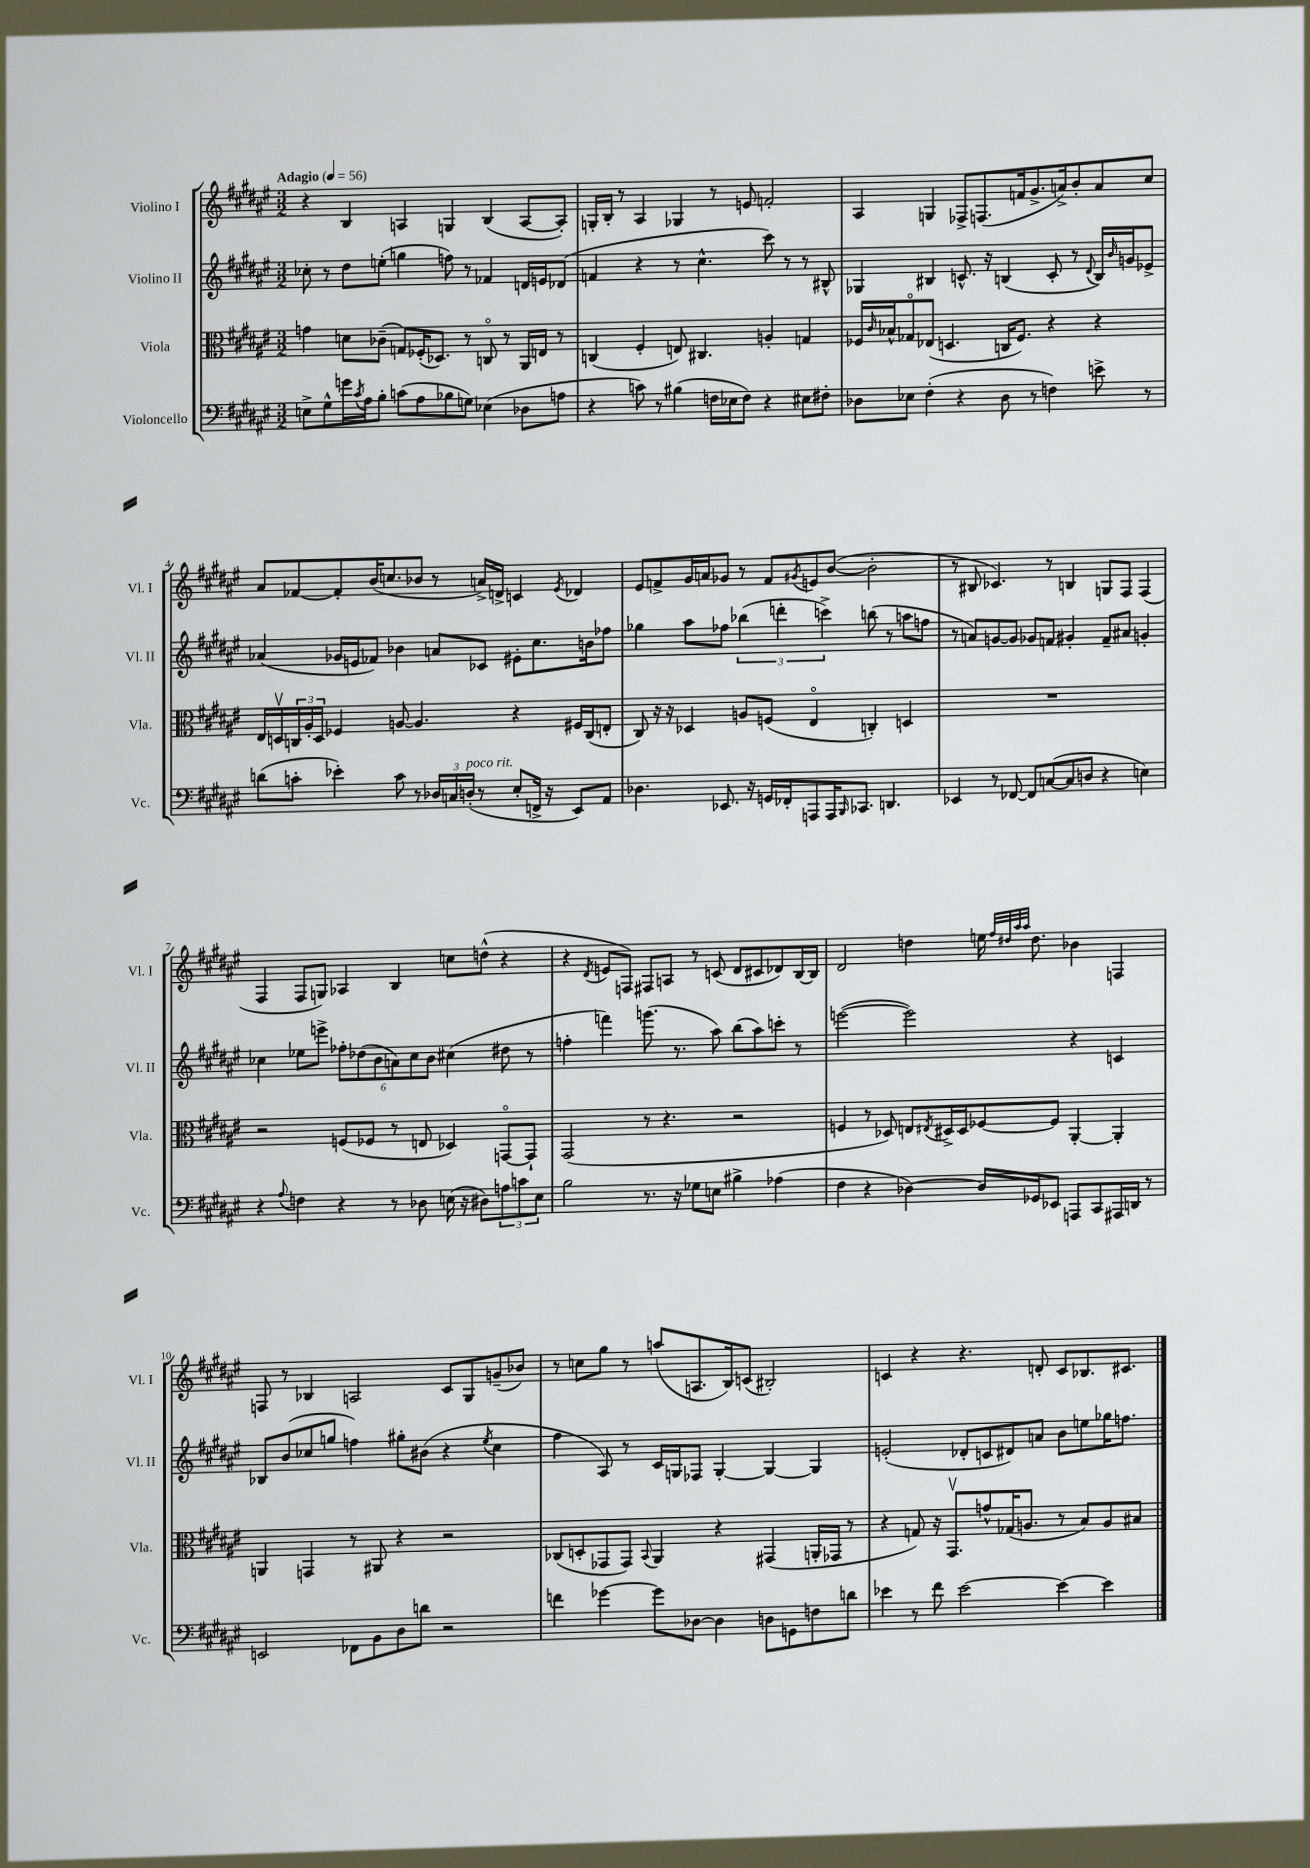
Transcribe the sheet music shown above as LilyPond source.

<<
\new StaffGroup <<
\new Staff = "s0" \with { instrumentName = "Violino I" shortInstrumentName = "Vl. I" } {
    \clef treble \key fis \major \numericTimeSignature \time 3/2 \tempo "Adagio" 4 = 56
    r4 b4 a4 g4 b4( a8~ a8-.) |
    g16-. b16-. r8 ais4 ges4 r8 e'8 f'2-. |
    ais4 g4 fes8-> f8.( f'16 gis'8.-> a'16->) b'8-. a'8 cis''8 |
    ais'8 fes'8~ fes'8-. b'16( c''8. bes'8 r8 a'16->) d'16-> c'4 \acciaccatura { eis'8 } des'4 |
    eis'8 f'8-> gis'16 a'16 ges'8 r8 f'8 \acciaccatura { gis'8 } e'8 b'8~( b'2-. |
    r8 bis8 ces'4.) r8 b4 g8 fis8 fis4( |
    fis4 fis8 g8) aes4 b4 c''8 d''8-^( r4 |
    r4 \acciaccatura { dis'8 } e'8 f8) fis8 a8 r8 c'8( dis'8 cis'8 des'8) b16~ b16 |
    dis'2 d''4 e''16 \grace { fis''32 dis''32 ais''32 ais''32 } dis''8. bes'4 f4 |
    f8 r8 bes4 a2 cis'8 gis8 g'8--( bes'8) |
    r8 c''8 gis''8 r8 a''8( a8. b16) c'8( bis2-.) |
    c'4 r4 r4. d'8-. c'8 bes8. cis'8. \bar "|." |
}
\new Staff = "s1" \with { instrumentName = "Violino II" shortInstrumentName = "Vl. II" } {
    \clef treble \key fis \major \numericTimeSignature \time 3/2
    ces''8-. r8 dis''8 e''8-.( g''4 f''8) r8 fes'4 d'16 e'16 des'8( |
    f'4 r4 r8 cis''4.-^ cis'''8) r8 r8 bis8-^ |
    ges4 bis4 c'8.-^ r16 b4( c'8-. r8 \appoggiatura { dis'8 } b16) \grace { b'16 } g'16 ees'8-> |
    aes'4( ges'16 e'16 fes'8) bes'4 a'8 ces'8 eis'8-. cis''8. b'16 fes''8 |
    ges''4 ais''8 fes''8 \tuplet 3/2 { bes''4( d'''4-. c'''4->) } b''8( r8 a''8 f''8 |
    r8 a'8) g'8~ g'8 ges'8 f'8 gis'4-. f'8-- ais'8 g'4-. |
    ces''4 ees''8 e'''8-> \tuplet 6/4 { fes''8-. des''8( b'8 a'8) ces''8 b'8 } cis''4( dis''8 r8 |
    f''4-. f'''4) g'''8.( r8. ais''8) b''8( ais''8) c'''8-. r8 |
    e'''2~( e'''2) r4 c'4 |
    bes8 b'8( ces''8 g''8 f''4) gis''8-. bis'8( r4 \acciaccatura { eis''8 } ces''4 |
    fis''4 ais8) r8 cis'16 g16 fes8 g4~-. g4~ g4 |
    e'2-.( des'8-. c'8 dis'8) a'8 b'8 e''8 ges''16 f''8. \bar "|." |
}
\new Staff = "s2" \with { instrumentName = "Viola" shortInstrumentName = "Vla." } {
    \clef alto \key fis \major \numericTimeSignature \time 3/2
    g'4 d'8 ces'8--( g8) fes16-.( des8.) r8 c8\flageolet r8 ais,16 e16 r8 |
    c4( fis4-. e8) cis4. a4-. g4 |
    fes16 \grace { cis'16 } bes16-^ ges8\flageolet ees8( d4. c16 fes8.) r4 r4 |
    eis16 d16\upbow \tuplet 3/2 { c16 ais16-. d16 } fes4 a8~ a4. r4 fis16 c16( e8-. |
    cis8) r16 r16 des4 a8 f8( eis4\flageolet c4-.) d4 |
    R1. |
    r2 f8( fes8 r8 e8 des4) g,8~\flageolet g,8-! |
    gis,2( r8 r4. r2 |
    f4 r8 des8) e8 \acciaccatura { eis8 } dis16-> dis16 fes8~ fes8 ais,4~-. ais,4-. |
    a,4 g,4 r8 ais,8 r4 r2 |
    ces8( d8-. ges,8 ges,8) \appoggiatura { b,8 } ais,4 r4 gis,4( a,16-. ges,16 r8 |
    r4 g8) r16 gis,8.\upbow g'8-^ ges16( a8. r8 b8) a8 bis8 \bar "|." |
}
\new Staff = "s3" \with { instrumentName = "Violoncello" shortInstrumentName = "Vc." } {
    \clef bass \key fis \major \numericTimeSignature \time 3/2
    e8-> gis8-^ g'16 \acciaccatura { cis'8 } ais16 b8-. c'8( ais8 bes8 g8) ees4( des8 a8 |
    r4 c'8) r8 bis4( f16 ees16 f8) r4 eis8 fis8-. |
    des8 ees8 fis4-.( r4 des8 r8 f4) e'8-> r8 |
    d'8( c'8-. ees'4-.) c'8 r8 \tuplet 3/2 { des16 c16 d16-.^\markup { \italic "poco rit." }( } r8 eis8-. f,16-> r16 eis,8) ais,8 |
    des4. ees,8. r16 g,16 fes,16-. a,,8 a,,16 \grace { b,,16 } ces,8. d,4. |
    ees,4 r8 fes,8~ fes,8 c8~( c8 d8 r4 e4) |
    r4 \appoggiatura { ais8 } f4 r4 r8 des8 e16( r16 dis8) \tuplet 3/2 { a8 c'8 e8 } |
    b2 r8. r16 ges8 e8 bis4-> aes4( |
    fis4 r4 des4~) des16 ges,16 ees,8 a,,8 cis,8 ais,,16 d,16 r8 |
    e,2 fes,8 b,8 dis8 d'8 r2 |
    f'4 ges'4~ ges'8 des8~ des4 d8 g,8 f8 d'8 |
    ees'4 r8 fis'8 ees'2~ ees'4~ ees'4 \bar "|." |
}
>>
>>
